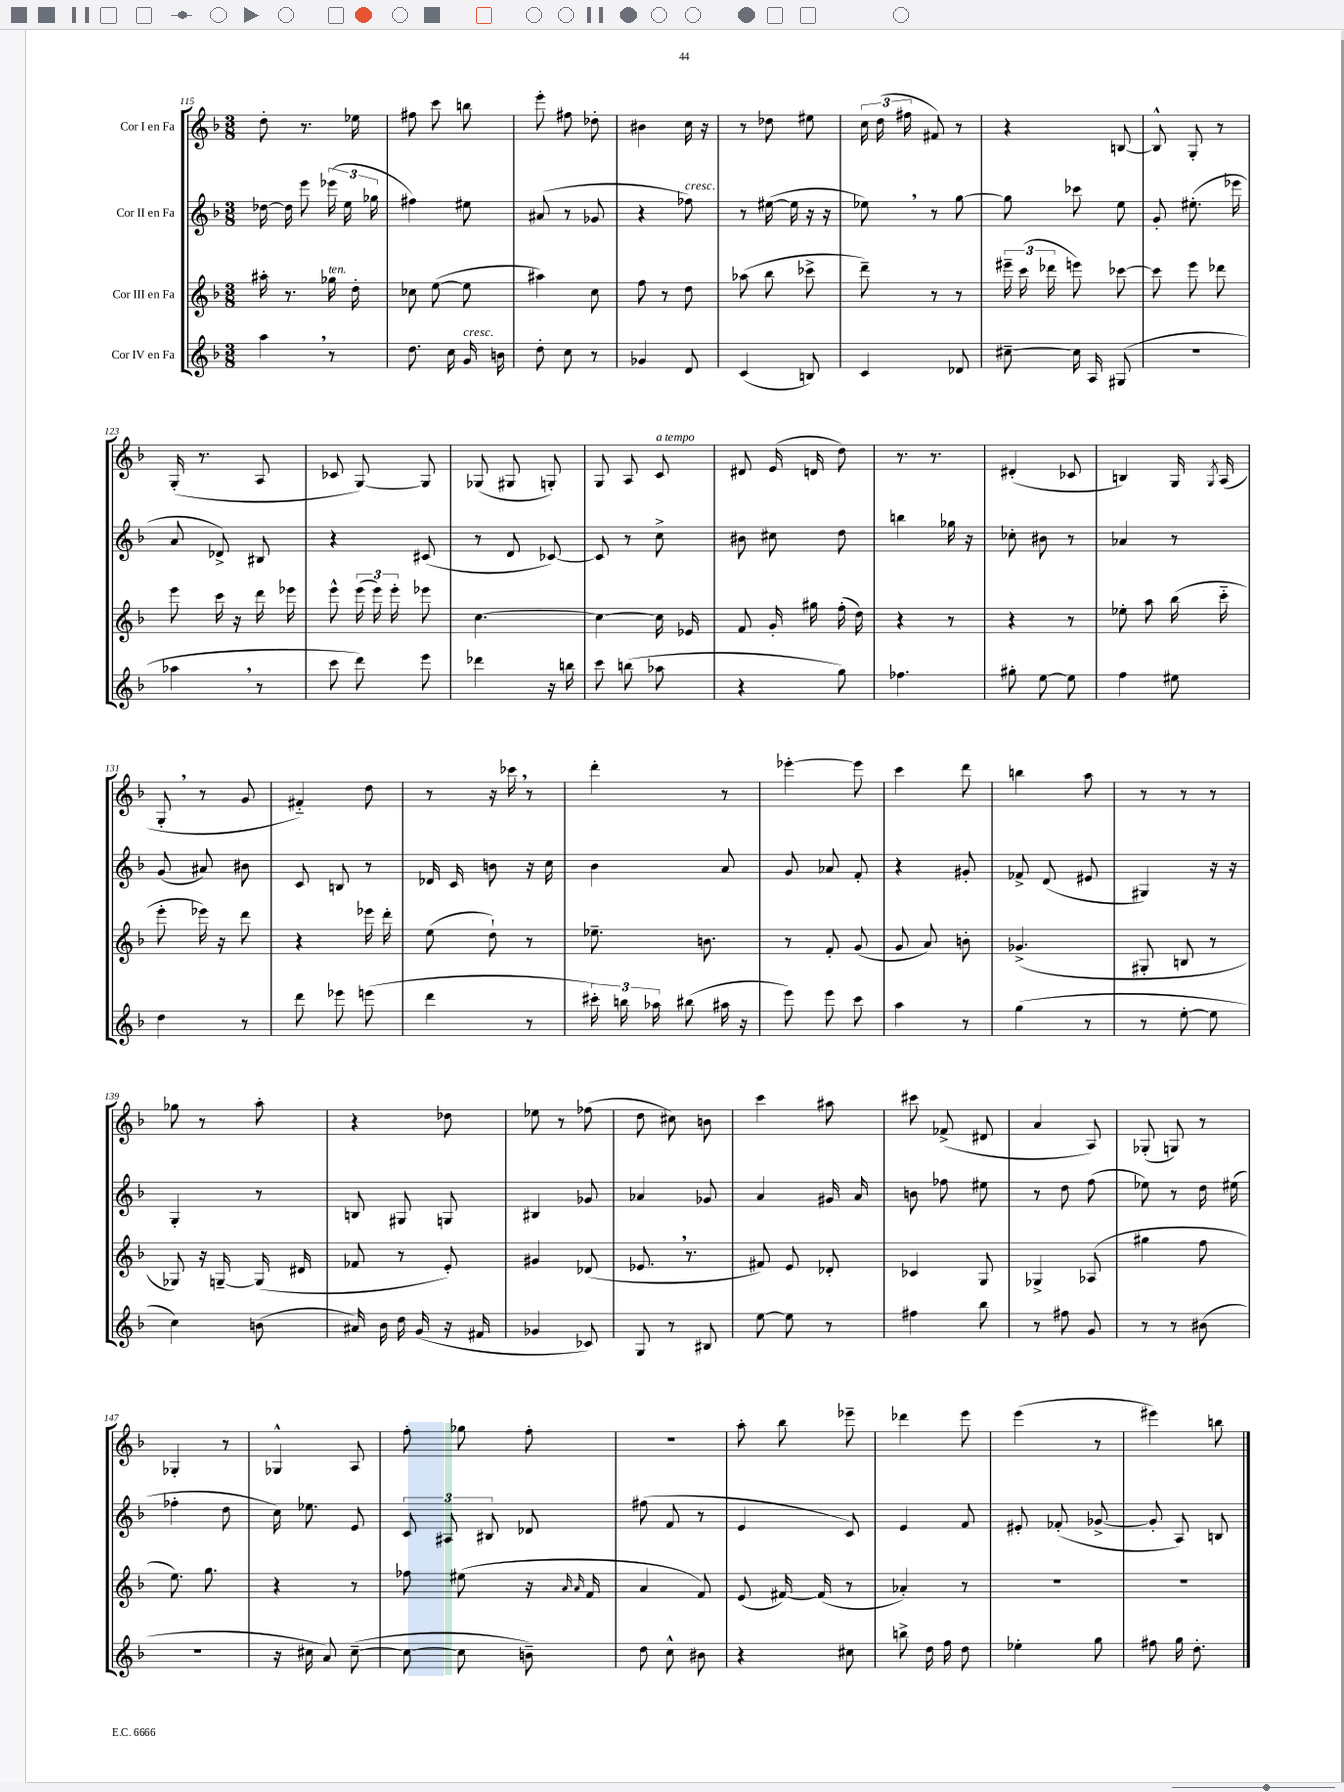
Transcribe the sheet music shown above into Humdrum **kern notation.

**kern	**kern	**kern	**kern
*staff4	*staff3	*staff2	*staff1
*clefG2	*clefG2	*clefG2	*clefG2
*k[b-]	*k[b-]	*k[b-]	*k[b-]
*M3/8	*M3/8	*M3/8	*M3/8
4aa\	16aa#'\	[16dd-\	8dd'\
.	8.r	16dd-\]	.
.	.	8eee\	8.r
8r	16gg-\	(24eee-\	.
.	.	24ee\	.
.	16dd'\	.	16ee-\
.	.	24gg-\	.
=	=	=	=
8.dd\	8cc-\	4ff#\)	8ff#\
.	([8ee\	.	8ccc\
16cc\	.	.	.
16g/	8ee\]	8ee#\	8bb\
16b\	.	.	.
=	=	=	=
8dd'\	4aa#\)	(8a#/	8eee'\
8cc\	.	8r	8ff#\
8r	8cc\	8g-/	8dd-'\
=	=	=	=
4g-/	8ff\	4r	4b#\
.	8r	.	.
8d/	8dd\	8ff-\)	16cc\
.	.	.	16r
=	=	=	=
(4c/	(8aa-\	8r	8r
.	8bb-\	([16ee#\	8dd-\
.	.	16ee#\]	.
8B/)	8ccc-^\	16r	8ee#\
.	.	16r	.
=	=	=	=
4c/	8ddd~\)	8ee-\)	24cc\
.	.	.	(24dd\
.	.	.	24ff#\
.	8r	8r	8f#/)
8d-/	8r	[8gg\	8r
=	=	=	=
[8cc#~\	24eee#~\	8gg\]	4r
.	(24ccc\	.	.
.	24ddd-\	.	.
16cc#\]	8eee\)	8ccc-\	.
16A/	.	.	.
(8G#/	[8ccc-\	8ee\	[8B/
=	=	=	=
4.r	8ccc-\]	8g'/	8B^^/]
.	8eee\	(8.ee#'\	8G'/
.	8ddd-\	.	8r
.	.	16eee-\	.
=	=	=	=
4aa-\	8eee\	8a/	(16G'/
.	.	.	8.r
.	16ccc\	8d-^/)	.
.	16r	.	.
8r	16ddd\	8B#/	8A/
.	16eee-\	.	.
=	=	=	=
8ccc\	8eee^^\	4r	8c-/
8ddd\)	(24eee\	.	[8G/)
.	24eee\)	.	.
.	24eee'\	.	.
8eee\	8eee-\	(8c#/	8G/]
=	=	=	=
4ddd-\	[4.cc\	8r	(8G-/
.	.	8d/	8G#/
16r	.	[8c-/)	8G'/)
16bb\	.	.	.
=	=	=	=
8ccc\	4cc\_	8c-/]	8G/
(8bb\	.	8r	8A/
8aa-\	16cc\]	8cc^\	8c/
.	16e-/	.	.
=	=	=	=
4r	8f/	8b#\	8d#/
.	16g'/	8cc#\	(16e/
.	16gg#\	.	16d/
8gg\)	(16ff'\	8dd\	8dd\)
.	16dd\)	.	.
=	=	=	=
4.ff-\	4r	4bb\	8.r
.	.	.	8.r
.	8r	16gg-\	.
.	.	16r	.
=	=	=	=
8gg#'\	4r	8cc-'\	(4d#'/
[8ee\	.	8b#\	.
8ee\]	8r	8r	8c-/
=	=	=	=
4ff\	8ee-'\	4a-/	4B/)
.	8aa\	.	.
8ee#\	(16bb-\	8r	16G/
.	.	.	8qG/
.	16ccc'~\	.	(16A/
=	=	=	=
4dd\	8eee'\	(8g/	8G'/
.	16eee-\)	8a#/)	8r
.	16r	.	.
8r	8ddd\	8b#\	8g/
=	=	=	=
8ddd\	4r	8c/	4f#'~/)
8eee-\	.	8B/	.
(8eee\	16eee-\	8r	8dd\
.	16ddd'\	.	.
=	=	=	=
4ddd\	(8ee\	16d-/	8r
.	.	16c/	.
.	8dd`\)	8b\	16r
.	.	.	16ccc-\
8r	8r	16r	8r
.	.	16cc\	.
=	=	=	=
24ccc#'\)	8.ee-~\	4b-\	4ddd'\
24bb\	.	.	.
24aa-\	.	.	.
(8bb#\	.	.	.
.	8.b\	.	.
16aa#\	.	8a/	8r
16r	.	.	.
=	=	=	=
8eee\)	8r	8g/	[4eee-'\
8eee\	8f'/	8a-/	.
8ccc\	(8g/	8f'/	8eee-\]
=	=	=	=
4aa\	8g/	4r	4ccc\
.	8a/)	.	.
8r	8b'\	8g#'/	8ddd\
=	=	=	=
(4gg\	(4.g-^/	8f-^/	4bb\
.	.	(8d/	.
8r	.	8e#/	8aa\
=	=	=	=
8r	8G#'/	4G#/)	8r
[8ee'\	8B/	.	8r
8ee\]	8r	16r	8r
.	.	16r	.
=	=	=	=
4cc\)	8G-/)	4G'/	8gg-\
.	16r	.	8r
.	[16G~/	.	.
(8b\	(16G/]	8r	8aa'\
.	16d#/	.	.
=	=	=	=
16a#/)	8f-/	8B/	4r
16b-\	.	.	.
16dd\	8r	8G#/	.
(16g/	.	.	.
16r	8e'/)	8G/	8dd-\
16f#/	.	.	.
=	=	=	=
4g-/	4g#/	4B#/	8ee-\
.	.	.	8r
8c-/)	(8d-/	8g-/	(8ff-\
=	=	=	=
8G/	8.e-/	4a-/	8dd\
8r	.	.	8cc#\)
.	8.r	.	.
8B#/	.	8g-/	8b\
=	=	=	=
[8ee\	8f#/)	4a/	4ccc\
8ee\]	8e/	.	.
8r	8d-'/	16g#/	8aa#\
.	.	16a/	.
=	=	=	=
4ff#\	4c-/	8b\	8ccc#\
.	.	8ff-\	(8f-^/
8bb-\	8G/	8ee#\	8d#/
=	=	=	=
8r	4G-^/	8r	4a/
8ff#\	.	8dd\	.
8g/	(8A-/	(8ff\	8A/)
=	=	=	=
8r	4gg#\	8ee-\)	(8G-'/
8r	.	8r	8G/)
(8b#\	8ff\	16dd\	8r
.	.	(16ee#\	.
=	=	=	=
4.r	8.ee\)	4ff-'\	4G-'/
.	8.gg\	.	.
.	.	8dd\	8r
=	=	=	=
16r	4r	16cc\)	4G-^^/
16cc#\	.	8.ee-\	.
8a/)	.	.	.
([8cc#~\	8r	8e/	8A/
=	=	=	=
8cc#\_	8ff-\	12c/	8ff'\
.	.	12A#/	.
8cc#\]	(8ee#\	.	8gg-\
.	.	12B#/	.
8b~\)	16r	8d-/	8ff'\
.	16qqa/	.	.
.	16qqa/	.	.
.	16f/	.	.
=	=	=	=
8dd\	4a/	(8ff#\	4.r
8cc^^\	.	8f/	.
8b#\	8f/)	8r	.
=	=	=	=
4r	(8e/	4e/	8aa'\
.	[16f#/)	.	8bb-\
.	(16f#/]	.	.
8cc#\	8r	8c/)	8eee-~\
=	=	=	=
8bb^\	4a-'/)	4e/	4ddd-\
16dd\	.	.	.
16ff\	.	.	.
8dd\	8r	8f/	8eee\
=	=	=	=
4ee-'\	4.r	8e#'/	(4eee\
.	.	(8f-'/	.
8gg\	.	[8g-^/	8r
=	=	=	=
8ff#\	4.r	8g-'/]	4eee#\)
16gg\	.	8A/)	.
8.dd'\	.	.	.
.	.	8B/	8bb\
==	==	==	==
*-	*-	*-	*-
